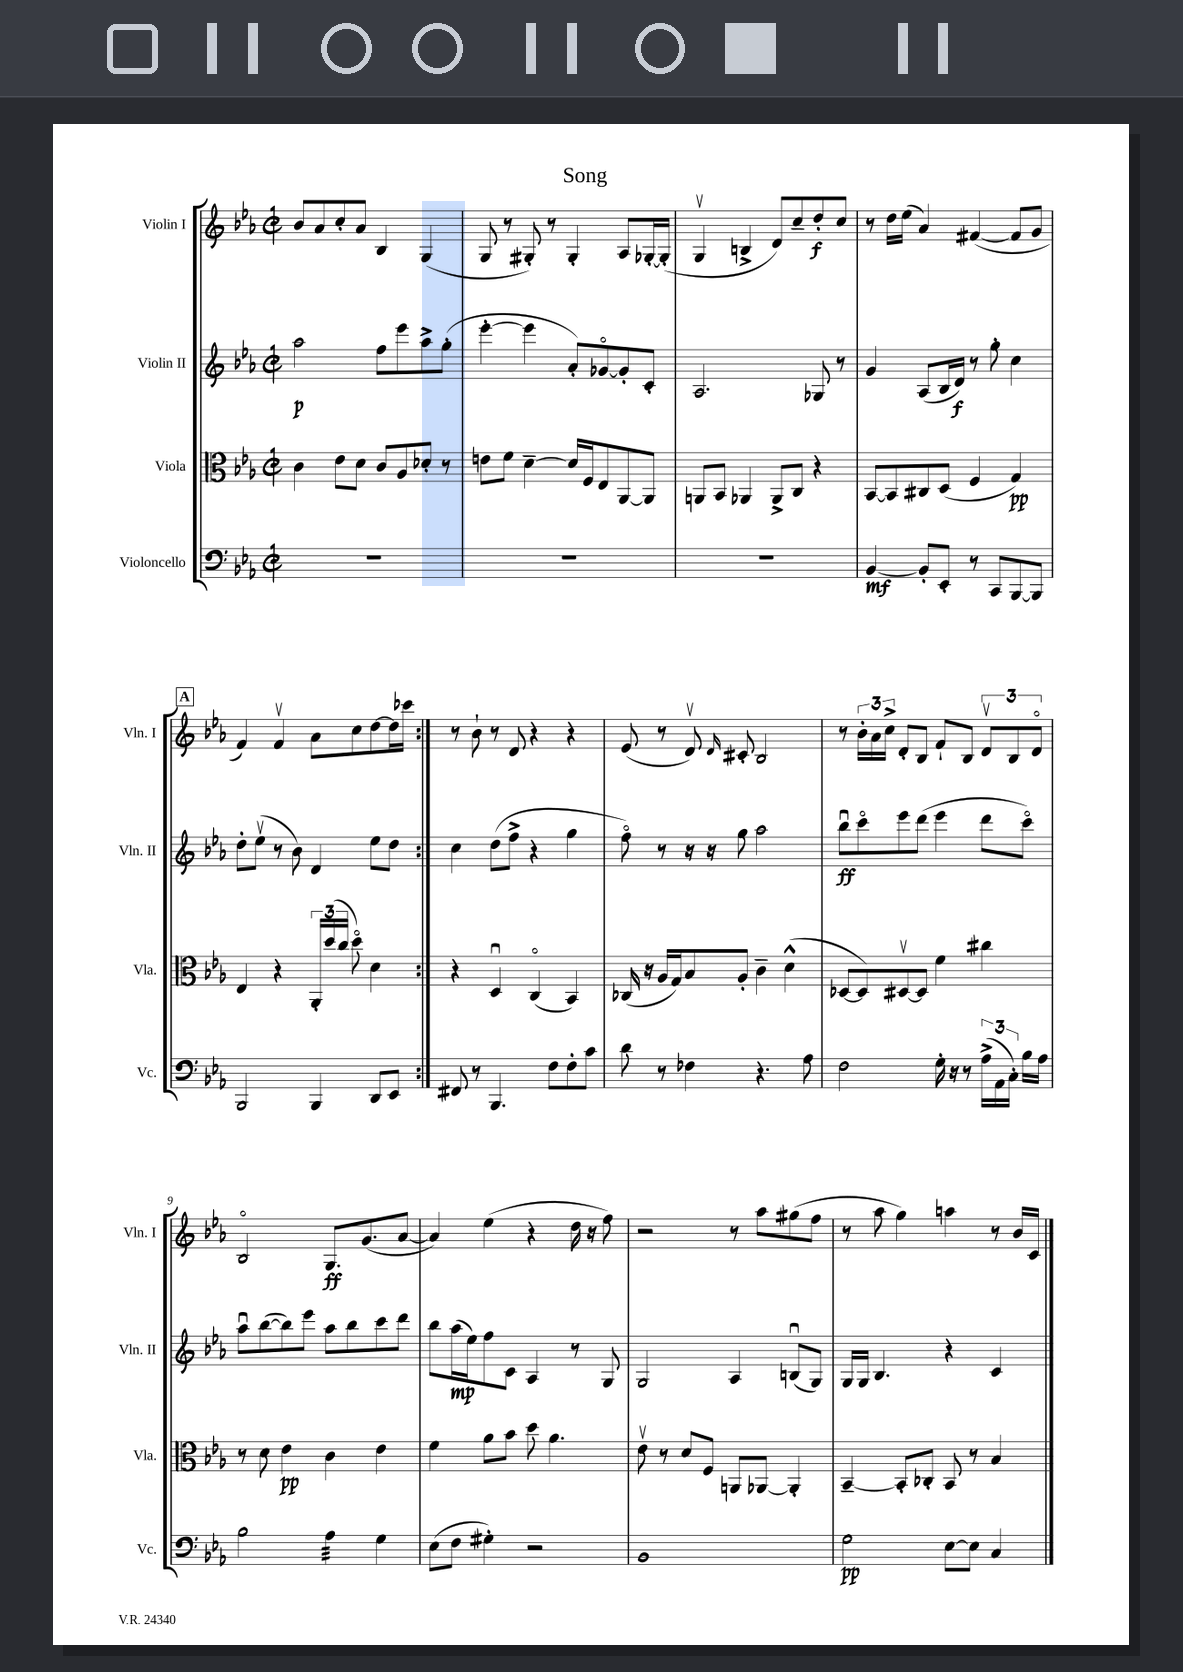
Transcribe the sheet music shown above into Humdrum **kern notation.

**kern	**kern	**kern	**kern
*staff4	*staff3	*staff2	*staff1
*clefF4	*clefC3	*clefG2	*clefG2
*k[b-e-a-]	*k[b-e-a-]	*k[b-e-a-]	*k[b-e-a-]
*M2/2	*M2/2	*M2/2	*M2/2
*met(c|)	*met(c|)	*met(c|)	*met(c|)
1r	4c\	2aa-\	8b-/L
.	.	.	8a-/
.	8e-\L	.	8cc'/
.	8d\J	.	8a-/J
.	8c/L	8ff\L	4B-/
.	8A-/	8eee-\	.
.	8d-'/J	8aa-^\	(4G/
.	8r	(8gg'\J	.
=	=	=	=
1r	8e\L	[4eee-'\	8G/
.	8f\J	.	8r
.	[4d~\	4eee-\]	8G#'/)
.	.	.	8r
.	16d/]LL	8a-'/L)	4G#'/
.	16F/J	.	.
.	8E-/	[8g-o/	.
.	[8AA-/	8g-'/]	8A-/L
.	8AA-/]J	8c'/J	[16G-'/L
.	.	.	(16G-'/]JJ
=	=	=	=
1r	8AA/L	2.A-/	4Gv/
.	8BB-/J	.	.
.	4AA-/	.	4B^/
.	8AA-^/L	.	8d/L)
.	8C/J	.	8cc~/
.	4r	8G-/	8dd'/
.	.	8r	8cc/J
=	=	=	=
[4BB-/	[8BB-/L	4g/	8r
.	8BB-/]	.	16dd\LL
.	.	.	(16ee-\JJ
8BB-'/]L	8C#/	(8A-/L	4a-/)
8EE-'/J	(8D/J	16B-/L	.
.	.	16d/JJ)	.
8r	4F/	8r	([4f#/
8CC/L	.	8gg'\	.
[8BBB-/	4G/)	4cc\	8f#/]L
8BBB-/]J	.	.	8g/J
=	=	=	=
2BBB-/	4E-/	8dd'\L	4f/)
.	.	(8ee-v\J	.
.	4r	8r	4fv/
.	.	8b-\)	.
4BBB-/	24AA-'/LL	4d/	8a-\L
.	(24dd/	.	.
.	24cc/JJ	.	.
.	8ddo\)	.	8cc\
8DD/L	4d\	8ee-\L	[8dd\
8EE-/J	.	8dd\J	16dd\]L
.	.	.	16ccc-\JJ
=:|!	=:|!	=:|!	=:|!
8FF#/	4r	4cc\	8r
8r	.	.	8b-`\
4.BBB-/	4Du/	(8dd\L	8r
.	.	8ff^\J	8d/
.	(4Co/	4r	4r
8F\L	.	.	.
8F'\	4BB-/)	4gg\	4r
8c\J	.	.	.
=	=	=	=
8d\	(16C-/	8ffo\)	(8e-/
.	16r	.	.
8r	16A-/LL	8r	8r
.	16G/J)	.	.
4F-\	8B-/	16r	8dv/)
.	.	16r	.
.	.	.	16qqd/
.	8A-'/J	8gg\	8c#'/
4.r	4c~\	2aa-\	2B-/
.	(4d^^\	.	.
8A-\	.	.	.
=	=	=	=
2F\	[8D-/L	8bb-u\L	8r
.	8D-/])	8ccco\	24b-'\LL
.	.	.	24a-\
.	.	.	24cc^\JJ
.	[8D#v/	8eee-\	8d'/L
.	8D#/]J	(8ddd\J	8B-/J
16G'\	4f\	4eee-\	8f`/L
16r	.	.	.
8r	.	.	8B-/J
(24A-^\LL	4cc#\	8ddd\L	12dv/L
24AA-\	.	.	.
24C'\JJ)	.	.	12B-/
16B-\LL	.	8ccco\J)	.
.	.	.	12do/J
16A-\JJ	.	.	.
=	=	=	=
2B-\	8r	8aa-u\L	2B-o/
.	8d\	([8bb-\	.
.	4e-\	8bb-\])	.
.	.	8eee-\J	.
4A-\	4c\	8aa-\L	8.G/L
.	.	8bb-\	.
.	.	.	(8.g/
4G\	4e-\	8ccc\	.
.	.	8ddd\J	[8a-/J
=	=	=	=
(8E-\L	4f\	8bb-\L	4a-/])
8F\J	.	(16aa-\L	.
.	.	16ee-\J)	.
4G#'\)	8a-\L	8ff\	(4ee-\
.	8b-\J	8c\J	.
2r	8dd\	4A-/	4r
.	4.a-\	.	.
.	.	8r	16dd\
.	.	.	16r
.	.	8G/	8ff\)
=	=	=	=
1BB-	8e-v\	2G/	2r
.	8r	.	.
.	8d/L	.	.
.	8F/J	.	.
.	8AA/L	4A-/	8r
.	[8AA-/J	.	8aa-\L
.	4AA-'/]	(8Bu/L	(8gg#\
.	.	8G/J)	8ff\J
=	=	=	=
2G\	[4BB-~/	16G/LL	8r
.	.	16G/JJ	.
.	.	4.B-/	8aa-\
.	8BB-'/]L	.	4gg\)
.	8C-'/J	.	.
[8E-\L	8BB-/	4r	4aa\
8E-\]J	8r	.	.
4C/	4B-/	4c/	8r
.	.	.	16b-/LL
.	.	.	16c/JJ
==	==	==	==
*-	*-	*-	*-
